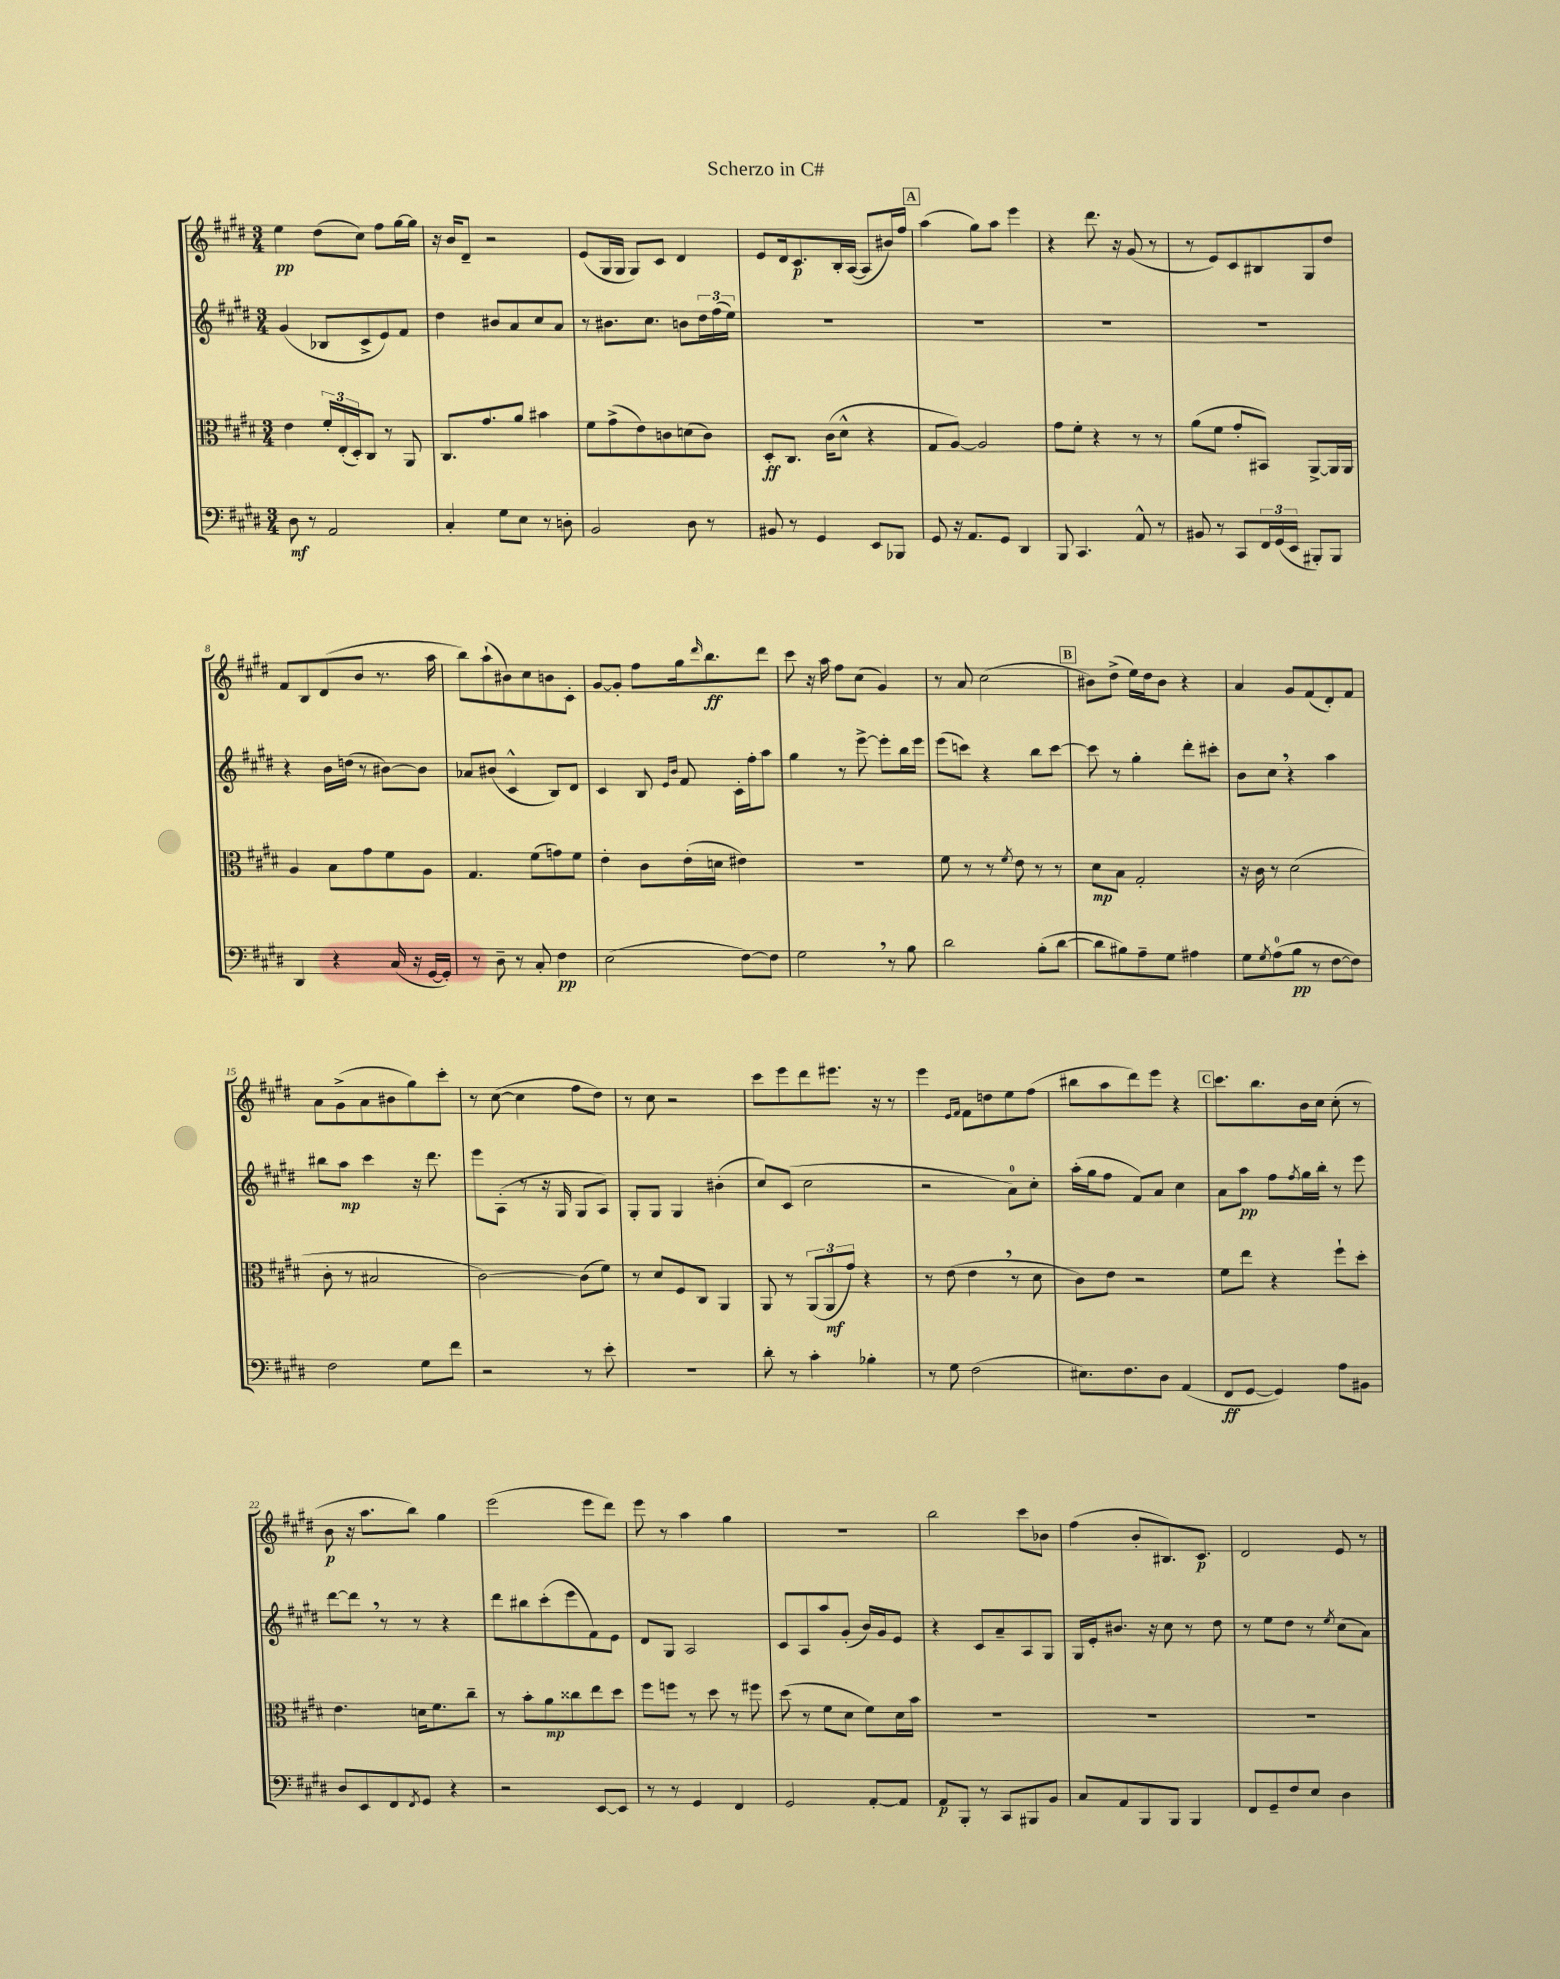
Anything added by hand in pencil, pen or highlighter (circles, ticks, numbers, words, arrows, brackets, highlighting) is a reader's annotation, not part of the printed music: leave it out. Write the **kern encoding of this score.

**kern	**dynam	**kern	**dynam	**kern	**dynam	**kern	**dynam
*part4	*part4	*part3	*part3	*part2	*part2	*part1	*part1
*staff4	*staff4	*staff3	*staff3	*staff2	*staff2	*staff1	*staff1
*clefF4	*	*clefC3	*	*clefG2	*	*clefG2	*
*k[f#c#g#d#]	*	*k[f#c#g#d#]	*	*k[f#c#g#d#]	*	*k[f#c#g#d#]	*
*M3/4	*	*M3/4	*	*M3/4	*	*M3/4	*
=1	=1	=1	=1	=1	=1	=1	=1
8D#\	mf	4e\	.	(4g#/	.	4ee\	pp
8r	.	.	.	.	.	.	.
2AA/	.	24f#'/LL	.	8B-X/L	.	(8dd#\L	.
.	.	(24E'/	.	.	.	.	.
.	.	24D#'/J)	.	.	.	.	.
.	.	8C#/J	.	8c#^/	.	8cc#\J)	.
.	.	8r	.	8e/)	.	8ff#\L	.
.	.	8AA/	.	8f#/J	.	[16gg#\L	.
.	.	.	.	.	.	16gg#\JJ]	.
=2	=2	=2	=2	=2	=2	=2	=2
4C#'/	.	8.C#/L	.	4dd#\	.	16r	.
.	.	.	.	.	.	16b/KL	.
.	.	.	.	.	.	8d#~/J	.
.	.	8.g#/	.	.	.	.	.
8G#\L	.	.	.	8b#X/L	.	2r	.
8E\J	.	8a/J	.	8a/	.	.	.
8r	.	4b#X\	.	8cc#/	.	.	.
8Dn'\	.	.	.	8a/J	.	.	.
=3	=3	=3	=3	=3	=3	=3	=3
2BB/	.	8f#\L	.	8r	.	(8e/L	.
.	.	(8g#^\	.	8.b#X\L	.	16G#/L	.
.	.	.	.	.	.	16G#/JJ	.
.	.	8e\)	.	.	.	8G#/L)	.
.	.	.	.	8.cc#\J	.	.	.
.	.	8cn\	.	.	.	8c#/J	.
8D#\	.	(8dn\	.	8bn\L	.	4d#/	.
8r	.	8c\J)	.	24dd#\L	.	.	.
.	.	.	.	(24ff#\	.	.	.
.	.	.	.	24ee\JJ)	.	.	.
=4	=4	=4	=4	=4	=4	=4	=4
8BB#X/	.	8D#'/L	ff	2.r	.	8e/L	.
8r	.	8.C#/J	.	.	.	16d#/k	.
.	.	.	.	.	.	8.c#/	p
4GG#/	.	.	.	.	.	.	.
.	.	(16c#\KL	.	.	.	.	.
.	.	8d#^^\J	.	.	.	16B'/L	.
.	.	.	.	.	.	([16A/JJ	.
8EE/L	.	4r	.	.	.	8A/L]	.
8BBB-X/J	.	.	.	.	.	16b#X/L)	.
.	.	.	.	.	.	16ff#/JJ	.
!!LO:REH:place=s1:t=A
=5	=5	=5	=5	=5	=5	=5	=5
8GG#/	.	8G#/L	.	2.r	.	(4aa\	.
16r	.	[8A/J)	.	.	.	.	.
8.AA/L	.	.	.	.	.	.	.
.	.	2A/]	.	.	.	8gg#\L)	.
8GG#/J	.	.	.	.	.	8aa\J	.
4DD#/	.	.	.	.	.	4eee\	.
=6	=6	=6	=6	=6	=6	=6	=6
8BBB/	.	8g#\L	.	2.r	.	4r	.
4.CC#/	.	8f#'\J	.	.	.	.	.
.	.	4r	.	.	.	8.ddd#\	.
.	.	.	.	.	.	16r	.
8AA^^/	.	8r	.	.	.	(8g#/	.
8r	.	8r	.	.	.	8r	.
=7	=7	=7	=7	=7	=7	=7	=7
8BB#X/	.	(8a\L	.	2.r	.	8r	.
8r	.	8f#\J	.	.	.	8e/L)	.
8CC#/L	.	8g#'/L	.	.	.	8c#/	.
24FF#/L	.	8BB#X/J)	.	.	.	8B#X/	.
(24GG#/	.	.	.	.	.	.	.
24EE/JJ	.	.	.	.	.	.	.
8BBB#X'/L)	.	[8AA^/L	.	.	.	8G#/	.
8BBB#/J	.	16AA/L]	.	.	.	8dd#/J	.
.	.	16AA/JJ	.	.	.	.	.
!!LO:LB:g=z
=8	=8	=8	=8	=8	=8	=8	=8
4DD#/	.	4A/	.	4r	.	8f#/L	.
.	.	.	.	.	.	8B/	.
4r	.	8B\L	.	16b\LL	.	(8d#/	.
.	.	.	.	(16ddn\JJ	.	.	.
.	.	8g#\	.	8r	.	8b/J	.
(16C#/	.	8f#\	.	[8b#X\L)	.	8.r	.
16r	.	.	.	.	.	.	.
[16GG#/LL	.	8A\J	.	8b#\J]	.	.	.
16GG#'/JJ])	.	.	.	.	.	16aa\	.
=9	=9	=9	=9	=9	=9	=9	=9
8r	.	4.G#/	.	8a-X/L	.	8bb\L)	.
8D#~\	.	.	.	(8b#X/J	.	(8aa`\	.
8r	.	.	.	4c#^^/	.	8b#X\)	.
8C#'/	.	(8f#\L	.	.	.	8cc#\	.
4F#\	pp	8gn\)	.	8B/L)	.	8bn\	.
.	.	8f#\J	.	8d#/J	.	8c#'\J	.
=10	=10	=10	=10	=10	=10	=10	=10
(2E\	.	4e'\	.	4c#/	.	[8g#/L	.
.	.	.	.	.	.	8g#'/J]	.
.	.	8c#\L	.	8B/	.	8ff#\L	.
.	.	.	.	16qqe/LL	.	.	.
.	.	.	.	16qqb/JJ	.	.	.
.	.	(16e'\L	.	8f#/	.	16gg#\k	.
.	.	.	.	.	.	16qqddd#/	.
.	.	16dn\JJ	.	.	.	8.bb\	ff
[8F#\L)	.	4e#X\)	.	16c#'\LL	.	.	.
.	.	.	.	16ff#'\J	.	.	.
8F#\J]	.	.	.	8aa\J	.	8ddd#\J	.
=11	=11	=11	=11	=11	=11	=11	=11
2G#,\	.	2.r	.	4gg#\	.	8ccc#\	.
.	.	.	.	.	.	16r	.
.	.	.	.	.	.	16aa\	.
.	.	.	.	8r	.	8ff#\L	.
.	.	.	.	[8eee^\	.	(8cc#\J	.
8r	.	.	.	8eee'\L]	.	4g#/)	.
8B\	.	.	.	16bb\L	.	.	.
.	.	.	.	16eee\JJ	.	.	.
=12	=12	=12	=12	=12	=12	=12	=12
2d#\	.	8f#\	.	(8eee\L	.	8r	.
.	.	8r	.	8cccn\J)	.	8a/	.
.	.	8r	.	4r	.	(2cc#\	.
.	.	8qf#/	.	.	.	.	.
.	.	8e\	.	.	.	.	.
(8B'\L	.	8r	.	8bb\L	.	.	.
[8d#\J	.	8r	.	[8ccc\J	.	.	.
!!LO:REH:place=s1:t=B
=13	=13	=13	=13	=13	=13	=13	=13
8d#\L]	.	8d#\L	mp	8ccc\]	.	8b#X\L)	.
8B#X\)	.	8B\J	.	8r	.	(8dd#^\J	.
8A~\	.	2G#'/	.	4gg#'\	.	16ee\LL)	.
.	.	.	.	.	.	16dd#\J	.
8G#\J	.	.	.	.	.	8b#\J	.
4A#X\	.	.	.	8ddd#'\L	.	4r	.
.	.	.	.	8ccc#X'\J	.	.	.
=14	=14	=14	=14	=14	=14	=14	=14
8G#\L	.	16r	.	8b\L	.	4a/	.
.	.	16c#\	.	.	.	.	.
8qG#/	.	.	.	.	.	.	.
(8A\	.	8r	.	8cc#,\J	.	.	.
8B\J	pp	(2d#\	.	4r	.	8g#/L	.
8r	.	.	.	.	.	(8f#/	.
[8F#\L	.	.	.	4aa\	.	8d#'/)	.
8F#\J])	.	.	.	.	.	8f#/J	.
!!LO:LB:g=z
=15	=15	=15	=15	=15	=15	=15	=15
2F#\	.	8c#'\	.	8bb#X\L	.	8a\L	.
.	.	8r	.	8aa\J	mp	(8g#^\	.
.	.	2B#X/	.	4ccc#\	.	8a\	.
.	.	.	.	.	.	8b#X\	.
8G#\L	.	.	.	16r	.	8gg#\)	.
.	.	.	.	8.ddd#\	.	.	.
8f#\J	.	.	.	.	.	8ccc#'\J	.
=16	=16	=16	=16	=16	=16	=16	=16
2r	.	[2c#\)	.	8eee\L	.	8r	.
.	.	.	.	(8A'\J	.	([8cc#\	.
.	.	.	.	8r	.	4cc#\]	.
.	.	.	.	16r	.	.	.
.	.	.	.	16G#/	.	.	.
8r	.	(8c#\L]	.	8G#/L	.	8ff#\L	.
8e'\	.	8f#\J)	.	8A/J)	.	8dd#\J)	.
=17	=17	=17	=17	=17	=17	=17	=17
2.r	.	8r	.	8G#'/L	.	8r	.
.	.	8d#/L	.	8G#/J	.	8cc#\	.
.	.	8F#/	.	4G#/	.	2r	.
.	.	8C#/J	.	.	.	.	.
.	.	4AA/	.	(4b#X'\	.	.	.
=18	=18	=18	=18	=18	=18	=18	=18
8d#'\	.	8AA/	.	8cc#/L)	.	8ccc#\L	.
8r	.	8r	.	(8c#/J	.	8eee\	.
4c#'\	.	(12AA/L	.	2cc#\	.	8ddd#\	.
.	.	12AA/	mf	.	.	.	.
.	.	.	.	.	.	8.eee#X\J	.
.	.	12g#/J)	.	.	.	.	.
4B-X'\	.	4r	.	.	.	.	.
.	.	.	.	.	.	16r	.
.	.	.	.	.	.	8r	.
=19	=19	=19	=19	=19	=19	=19	=19
8r	.	8r	.	2r	.	4eee\	.
8G#\	.	(8e\	.	.	.	.	.
.	.	.	.	.	.	16qqe/LL	.
.	.	.	.	.	.	16qqf#/JJ	.
(2F#\	.	4e,\	.	.	.	8f#\L	.
.	.	.	.	.	.	8ddn\	.
.	.	8r	.	8a\L)	.	8ee\	.
.	.	8d#\	.	8cc#'\J	.	(8ff#\J	.
=20	=20	=20	=20	=20	=20	=20	=20
8.E#X\L)	.	8c#\L)	.	(16aa'\LL	.	8bb#X\L	.
.	.	.	.	16gg#\J	.	.	.
.	.	8e\J	.	8ff#\J	.	8aa\	.
8.F#\	.	.	.	.	.	.	.
.	.	2r	.	8f#/L)	.	8ddd#\)	.
8D#\J	.	.	.	8a/J	.	8eee\J	.
(4AA/	.	.	.	4cc#\	.	4r	.
!!LO:REH:place=s1:t=C
=21	=21	=21	=21	=21	=21	=21	=21
8FF#/L	ff	8f#\L	.	8a\L	.	8.ccc#\L	.
[8GG#/J	.	8ee\J	.	8aa\J	pp	.	.
.	.	.	.	.	.	8.bb\	.
4GG#/])	.	4r	.	8ff#\L	.	.	.
.	.	.	.	8qff#/	.	.	.
.	.	.	.	16gg#\L	.	16b\L	.
.	.	.	.	16bb'\JJ	.	16cc#\JJ	.
8A\L	.	8ff#`\L	.	8r	.	(8cc#'\	.
8BB#X\J	.	8dd#'\J	.	8eee\	.	8r	.
!!LO:LB:g=z
=22	=22	=22	=22	=22	=22	=22	=22
8D#/L	.	4.e\	.	[8ddd#\L	.	8b\	p
8EE/	.	.	.	8ddd#,\J]	.	16r	.
.	.	.	.	.	.	8.aa\L	.
8FF#/	.	.	.	8r	.	.	.
8qFF#/	.	.	.	.	.	.	.
8GG#/J	.	16dn\KL	.	8r	.	8bb\J)	.
.	.	8.f#\	.	.	.	.	.
4r	.	.	.	4r	.	4gg#\	.
.	.	8cc#~\J	.	.	.	.	.
=23	=23	=23	=23	=23	=23	=23	=23
2r	.	8r	.	8ddd#\L	.	(2eee\	.
.	.	8b'\L	.	8bb#X\	.	.	.
.	.	8a\	mp	(8ccc#'\	.	.	.
.	.	8cc##X\	.	8eee\	.	.	.
[8EE/L	.	8ee\	.	8f#\)	.	8eee\L	.
8EE/J]	.	8dd#\J	.	8e\J	.	8ddd#\J)	.
=24	=24	=24	=24	=24	=24	=24	=24
8r	.	8ff#\L	.	8d#/L	.	8eee\	.
8r	.	8ffn\J	.	8G#/J	.	8r	.
4GG#/	.	8r	.	2A/	.	4aa\	.
.	.	8dd#\	.	.	.	.	.
4FF#/	.	8r	.	.	.	4gg#\	.
.	.	8ff#X\	.	.	.	.	.
=25	=25	=25	=25	=25	=25	=25	=25
2GG#/	.	(8dd#\	.	8c#/L	.	2.r	.
.	.	8r	.	8A/	.	.	.
.	.	8f#\L	.	8aa/	.	.	.
.	.	8d#\J	.	(8g#'/J	.	.	.
[8AA'/L	.	8f#\L)	.	16b/LL)	.	.	.
.	.	.	.	16g#/J	.	.	.
8AA/J]	.	16d#\L	.	8e/J	.	.	.
.	.	16b\JJ	.	.	.	.	.
=26	=26	=26	=26	=26	=26	=26	=26
8AA/L	p	2.r	.	4r	.	2bb\	.
8BBB'/J	.	.	.	.	.	.	.
8r	.	.	.	8c#/L	.	.	.
8CC#/L	.	.	.	8a~/	.	.	.
8BBB#X/	.	.	.	8A/	.	8ccc#\L	.
8BB/J	.	.	.	8G#/J	.	8b-X\J	.
=27	=27	=27	=27	=27	=27	=27	=27
8C#/L	.	2.r	.	16G#/LL	.	(4ff#\	.
.	.	.	.	16e'/J	.	.	.
8AA/	.	.	.	8.b#X/J	.	.	.
8BBB/	.	.	.	.	.	8b'/L	.
.	.	.	.	16r	.	.	.
8BBB/J	.	.	.	8cc#\	.	8.B#X/)	.
4BBB/	.	.	.	8r	.	.	.
.	.	.	.	.	.	8.c#/J	p
.	.	.	.	8dd#\	.	.	.
=28	=28	=28	=28	=28	=28	=28	=28
8FF#/L	.	2.r	.	8r	.	2d#/	.
8GG#~/	.	.	.	8ee\L	.	.	.
8F#/	.	.	.	8dd#\J	.	.	.
8E/J	.	.	.	8r	.	.	.
.	.	.	.	8qee/	.	.	.
4D#\	.	.	.	(8cc#\L	.	8e/	.
.	.	.	.	8a\J)	.	8r	.
==	==	==	==	==	==	==	==
*-	*-	*-	*-	*-	*-	*-	*-
